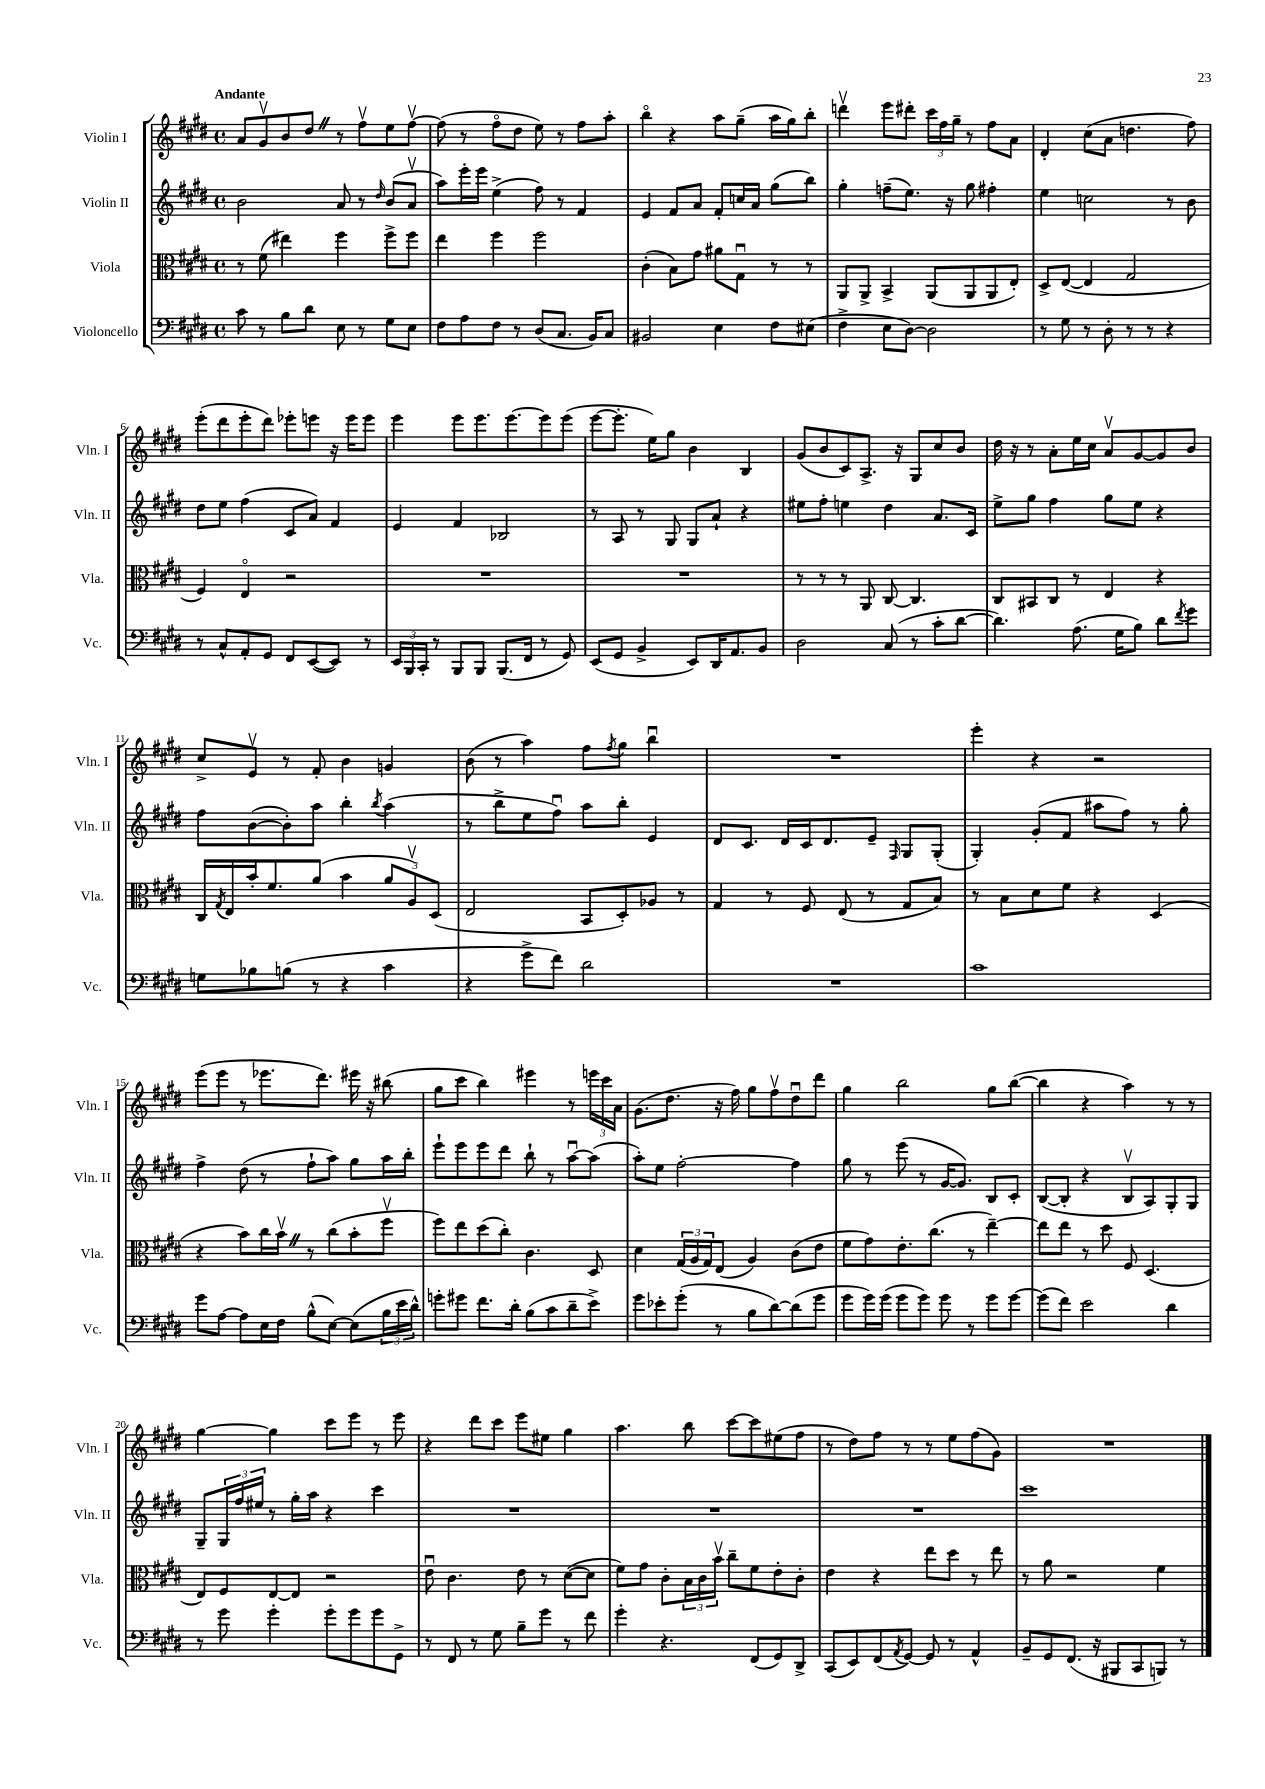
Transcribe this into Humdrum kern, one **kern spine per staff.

**kern	**kern	**kern	**kern
*part4	*part3	*part2	*part1
*staff4	*staff3	*staff2	*staff1
*I"Violoncello	*I"Viola	*I"Violin II	*I"Violin I
*I'Vc.	*I'Vla.	*I'Vln. II	*I'Vln. I
*clefF4	*clefC3	*clefG2	*clefG2
*k[f#c#g#d#]	*k[f#c#g#d#]	*k[f#c#g#d#]	*k[f#c#g#d#]
*M4/4	*M4/4	*M4/4	*M4/4
*met(c)	*met(c)	*met(c)	*met(c)
=1	=1	=1	=1
!	!	!	!LO:TX:a:B:t=Andante
8c#\	8r	2b\	8a/L
8r	(8f#\	.	8g#v/
8B\L	4ee#X\)	.	8b/
8d#\J	.	.	8dd#Z/J
8E\	4ff#\	8a/	8r
8r	.	8r	8ff#v\L
.	.	16qqdd#/	.
8G#\L	8ff#^\L	(8b/L	8ee\
8E\J	8ff#\J	8av/J	[8ff#v\J
=2	=2	=2	=2
8F#\L	4ee\	8aa\L)	(8ff#\]
8A\	.	16eee'\L	8r
.	.	16eee\JJ	.
8F#\J	4ff#\	(4ee^\	8ff#\L
8r	.	.	8dd#\J
(8D#/L	2ff#\	8ff#\)	8ee\)
8.C#/J	.	8r	8r
.	.	4f#/	8ff#\L
16BB/KL)	.	.	.
8C#/J	.	.	8aa'\J
=3	=3	=3	=3
2BB#X/	(4c#'\	4e/	4bb\
.	8B\L)	8f#/L	4r
.	8g#\J	8a/J	.
4E\	8a#X\L	8f#'/L	8aa\L
.	8G#u\J	16ccn/L	(8gg#~\J
.	.	16a/JJ	.
8F#\L	8r	(8gg#\L	16aa\LL
.	.	.	16gg#\J)
(8E#X\J	8r	8bb\J)	8bb'\J
=4	=4	=4	=4
4F#^\	8AA/L	4gg#'\	4dddnv\
.	8AA^/J	.	.
8E\L	4BB^/	(8ffn~\L	8eee\L
[8D#\J)	.	8.ee\J)	8ddd#X'\J
2D#\]	(8AA/L	.	24ccc#\LL
.	.	.	24ff#\
.	.	16r	.
.	.	.	24gg#~\JJ
.	8AA/	8gg#\	8r
.	8AA/	4ff#X'\	8ff#\L
.	8E'/J)	.	8a\J
=5	=5	=5	=5
8r	8D#^/L	4ee\	4d#'/
8G#\	([8E/J	.	.
8r	4E/]	2ccn\	(8cc#\L
8D#'\	.	.	8a\J
8r	2G#/	.	4.ddn\
8r	.	.	.
4r	.	8r	.
.	.	8b\	8ff#\)
!!LO:LB:g=z
=6	=6	=6	=6
8r	4F#/)	8dd#\L	(8eee'\L
8C#^^/L	.	8ee\J	8ddd#\
8AA'/	4E/	(4ff#\	8eee'\
8GG#/J	.	.	8ddd#\J)
8FF#/L	2r	8c#/L	8eee-X'\L
([8EE/	.	8a/J)	8eeen\J
8EE/J])	.	4f#/	16r
.	.	.	16eee\KL
8r	.	.	8eee\J
=7	=7	=7	=7
24EE/LL	1r	4e/	4eee\
24BBB/	.	.	.
24CC#'/JJ	.	.	.
8r	.	.	.
8BBB/L	.	4f#/	8eee\L
8BBB/J	.	.	8.eee\
(8.BBB/L	.	2B-X/	.
.	.	.	[8.eee\
16FF#/Jk	.	.	.
8r	.	.	8eee\]
8GG#/)	.	.	(8eee\J
=8	=8	=8	=8
(8EE/L	1r	8r	[8eee\L
8GG#/J	.	8A/	8.eee'\J]
4BB^/	.	8r	.
.	.	.	16ee\KL)
.	.	8G#/	8gg#\J
8EE/L)	.	8G#/L	4b\
16DD#/K	.	8a`/J	.
8.AA/	.	.	.
.	.	4r	4B/
8BB/J	.	.	.
=9	=9	=9	=9
2D#\	8r	8ee#X\L	(8g#/L
.	8r	8ff#'\J	8b/
.	8r	4een\	8c#/)
.	8AA/	.	8.A^/J
(8C#/	[8C#/	4dd#\	.
.	.	.	16r
8r	4.C#/]	.	8G#/L
8c#'\L	.	8.a/L	8cc#/
[8d#\J	.	.	8b/J
.	.	16c#/Jk	.
=10	=10	=10	=10
4.d#\])	8C#/L	8ee^\L	16dd#\
.	.	.	16r
.	8BB#X/	8gg#\J	8r
.	8C#/J	4ff#\	8a'\L
(8.A\	8r	.	16ee\L
.	.	.	16cc#\JJ
.	4E/	8gg#\L	8av/L
16G#\KL	.	.	.
8B\J)	.	8ee\J	[8g#/
8d#\L	4r	4r	8g#/]
8qf#/	.	.	.
8g#\J	.	.	8b/J
!!LO:LB:g=z
=11	=11	=11	=11
8Gn\L	16C#/LL	8ff#\L	8cc#^/L
.	8qG#/	.	.
.	16E/	.	.
8B-X\	16b'/J	([8b\	8ev/J
.	8.f#/	.	.
(8Bn\J	.	8b'\])	8r
8r	(8a/J	8aa\J	8f#'/
4r	4b\	4bb'\	4b\
.	.	8qbb/	.
4c#\	12a/L	(4aa\	4gn/
.	12Av/)	.	.
.	(12D#/J	.	.
=12	=12	=12	=12
4r	2E/	8r	(8b\
.	.	8bb^\L	8r
8g#^\L	.	8ee\	4aa\)
8f#\J)	.	8ff#u\J)	.
2d#\	8BB/L	8aa\L	8ff#\L
.	.	.	8qff#/
.	8D#'/)	8bb'\J	8gg#\J
.	8A-X/J	4e/	4bbu\
.	8r	.	.
=13	=13	=13	=13
1r	4G#/	8d#/L	1r
.	.	8.c#/J	.
.	8r	.	.
.	.	16d#/LL	.
.	8F#/	16c#/J	.
.	.	8.d#/	.
.	(8E/	.	.
.	8r	8e~/J	.
.	.	16qqF#/	.
.	8G#/L	8G#/L	.
.	8B/J)	(8G#'/J	.
=14	=14	=14	=14
1c#	8r	4G#'/)	4eee'\
.	8B\L	.	.
.	8d#\	(8g#'/L	4r
.	8f#\J	8f#/J	.
.	4r	8aa#X\L	2r
.	.	8ff#\J)	.
.	(4D#/	8r	.
.	.	8gg#'\	.
!!LO:LB:g=z
=15	=15	=15	=15
8g#\L	4r	4ff#^\	(8eee\L
[8A\J	.	.	8eee\J
8A\L]	8b\L)	(8dd#\	8r
16E\L	16cc#\L	8r	8.eee-X\L
16F#\JJ	16bvZ\JJ	.	.
(8B^^\L	8r	8ff#`\L	.
.	.	.	8.ddd#\J)
[8E\J)	(8cc#\L	8aa\J)	.
(8E\L]	8b'\	8gg#\L	16eee#X\
.	.	.	16r
24B\L	8ff#v\J	16aa\L	(8bb#X\
24e\	.	.	.
.	.	16bb'\JJ	.
24d#^^\JJ)	.	.	.
=16	=16	=16	=16
8gn'\L	8ff#\L)	8eee`\L	8gg#\L
8g#X\J	8ee\	8eee\	8ccc#\J
8.f#\L	(8dd#\	8eee\	4bb\)
.	8cc#'\J)	8ddd#\J	.
16d#'\Jk	.	.	.
(8B\L	4.c#\	8bb`\	4eee#X\
8c#\	.	8r	.
8d#~\	.	[8aau\L	8r
8e^\J)	8D#/	(8aa\J]	24eeen\LL
.	.	.	24ccc#\
.	.	.	24a\JJ
=17	=17	=17	=17
8g#\L	4d#\	8aa'\L)	(8.g#\L
8e-X'\	.	8ee\J	.
.	.	.	8.dd#\J
(8g#'\J	(24G#/LL	[2ff#'\	.
.	24A/	.	.
.	24G#/J)	.	.
8r	(8E/J	.	16r
.	.	.	16ff#\)
8B\L	4A/)	.	8gg#\L
[8d#\)	.	.	8ff#v\
(8d#\]	(8c#\L	4ff#\]	8dd#u\
8g#\J	8e\J	.	8ddd#\J
=18	=18	=18	=18
8g#\L	8f#\L	8gg#\	4gg#\
16g#\L)	8g#\)	8r	.
(16g#\JJ	.	.	.
8g#\L	8.e'\	(8eee\	2bb\
8g#\J)	.	8r	.
.	(8.cc#\J	.	.
8g#\	.	[16g#/KL	.
.	.	8.g#/J])	.
8r	8r	.	.
8g#\L	[4ee~\)	8B/L	8gg#\L
[8g#\J	.	8c#'/J	([8bb\J
=19	=19	=19	=19
(8g#\L]	8ee\L]	([8B/L	4bb\]
8f#\J)	8ee\J	8B'/J]	.
2e\	8r	4r	4r
.	8dd#\	.	.
.	8F#/	8Bv/L	4aa\)
.	(4.D#/	8A/)	.
4d#\	.	8G#'/	8r
.	.	8G#/J	8r
!!LO:LB:g=z
=20	=20	=20	=20
8r	8E/L)	8G#~/L	[4gg#\
8g#\	8F#/	24G#/L	.
.	.	24ff#/	.
.	.	24ee#X/JJ	.
4g#'\	[8E/	8r	4gg#\]
.	8E/J]	16gg#'\LL	.
.	.	16aa\JJ	.
8g#'\L	2r	4r	8ccc#\L
8g#\	.	.	8eee\J
8g#\	.	4ccc#\	8r
8GG#^\J	.	.	8eee\
=21	=21	=21	=21
8r	8eu\	1r	4r
8FF#/	4.c#\	.	.
8r	.	.	8ddd#\L
8G#\	.	.	8ccc#\J
8B~\L	8e\	.	8eee\L
8g#\J	8r	.	8ee#X\J
8r	([8d#\L	.	4gg#\
8f#\	8d#\J]	.	.
=22	=22	=22	=22
4g#'\	8f#\L)	1r	4.aa\
.	8g#\J	.	.
4.r	8c#'\L	.	.
.	24B\L	.	8bb\
.	24c#\	.	.
.	24bv\JJ	.	.
.	8cc#~\L	.	[8ccc#\L
(8FF#/L	8f#\	.	8ccc#\]
8GG#/)	8e'\	.	(8ee#X\
8DD#^/J	8c#'\J	.	8ff#\J
=23	=23	=23	=23
(8CC#/L	4e\	1r	8r
8EE/)	.	.	8dd#\L)
(8FF#/	4r	.	8ff#\J
8qAA/	.	.	.
[8GG#/J)	.	.	8r
8GG#/]	8ee\L	.	8r
8r	8dd#\J	.	8ee\L
4AA^^/	8r	.	(8ff#\
.	8ee\	.	8g#\J)
=24	=24	=24	=24
8BB~/L	8r	1ccc#	1r
8GG#/	8a\	.	.
(8.FF#/J	2r	.	.
16r	.	.	.
8BBB#X/L	.	.	.
8CC#/	.	.	.
8BBBn/J)	4f#\	.	.
8r	.	.	.
==	==	==	==
*-	*-	*-	*-
